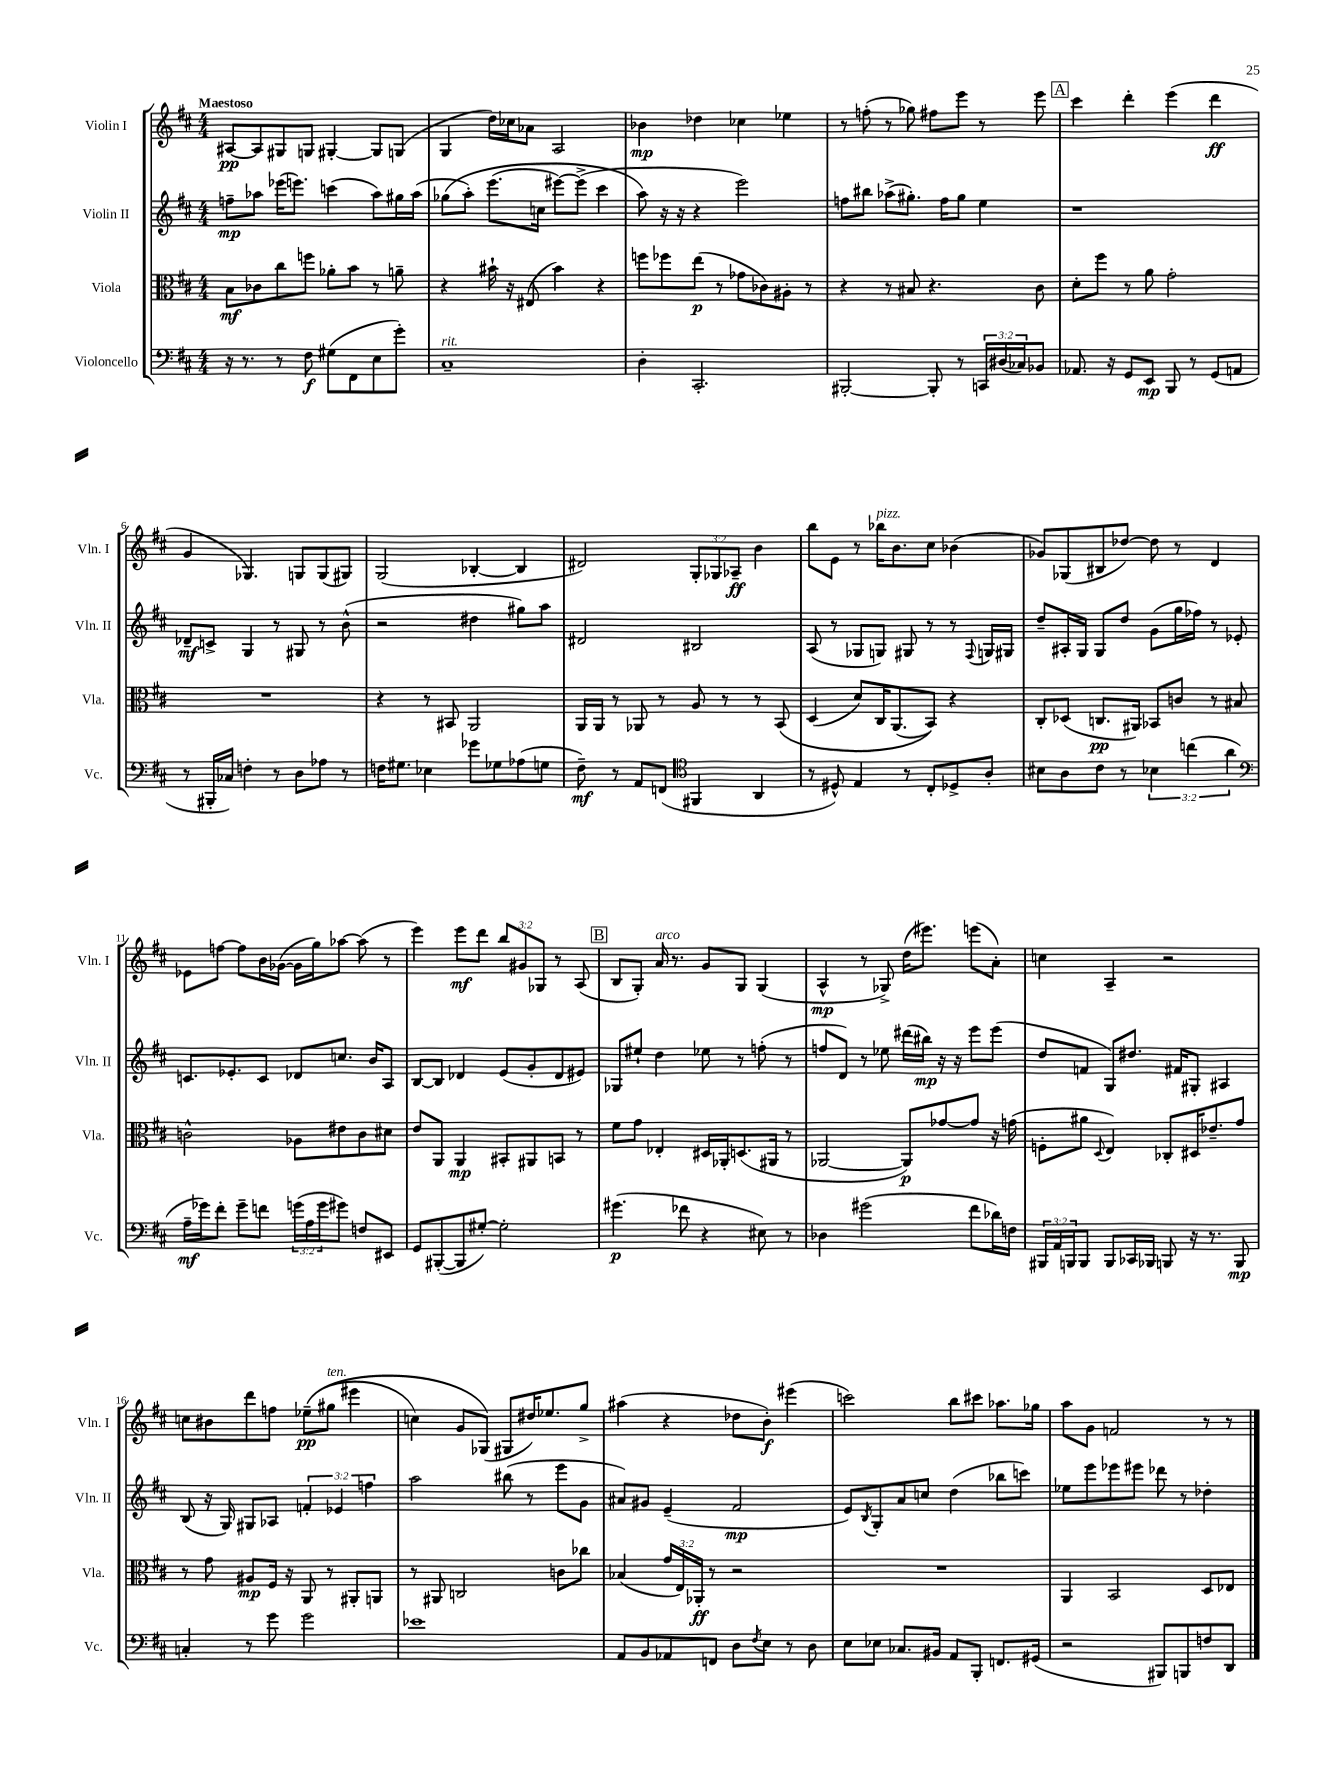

**kern	**dynam	**kern	**dynam	**kern	**dynam	**kern	**dynam
*part4	*part4	*part3	*part3	*part2	*part2	*part1	*part1
*staff4	*staff4	*staff3	*staff3	*staff2	*staff2	*staff1	*staff1
*I"Violoncello	*	*I"Viola	*	*I"Violin II	*	*I"Violin I	*
*I'Vc.	*	*I'Vla.	*	*I'Vln. II	*	*I'Vln. I	*
*clefF4	*	*clefC3	*	*clefG2	*	*clefG2	*
*k[f#c#]	*	*k[f#c#]	*	*k[f#c#]	*	*k[f#c#]	*
*M4/4	*	*M4/4	*	*M4/4	*	*M4/4	*
=1	=1	=1	=1	=1	=1	=1	=1
!	!	!	!	!	!	!LO:TX:a:B:t=Maestoso	!
16r	.	8B\L	mf	8ffn~\L	mp	[8A#X/L	pp
8.r	.	.	.	.	.	.	.
.	.	8c-X\	.	8aa-X\J	.	8A#/]	.
8r	.	8cc#\	.	(16eee-X\KL	.	8G#X/	.
.	.	.	.	8.eeen\J)	.	.	.
8F#\	f	8ffn\J	.	.	.	8Gn/J	.
(8G#X\L	.	8a-X'\L	.	(4cccn\	.	[4G#X'/	.
8FF#\	.	8b\J	.	.	.	.	.
8E\	.	8r	.	8aa-\L)	.	8G#/L]	.
8g'\J)	.	8an~\	.	16gg#X\L	.	(8Gn/J	.
.	.	.	.	(16aa-\JJ	.	.	.
=2	=2	=2	=2	=2	=2	=2	=2
!LO:TX:a:i:t=rit.	!	!	!	!	!	!	!
1C#~	.	4r	.	(8gg-X\L	.	4G/	.
.	.	.	.	8aa'\J)	.	.	.
.	.	16b#X`\	.	(8.eee\L	.	16dd\LL)	.
.	.	16r	.	.	.	16cc-X\J	.
.	.	(8E#X/	.	.	.	8a-X\J	.
.	.	.	.	16ccn\Jk	.	.	.
.	.	4b#\)	.	[8eee#X\L)	.	2A/	.
.	.	.	.	(8eee#^\J]	.	.	.
.	.	4r	.	4ccc#\	.	.	.
=3	=3	=3	=3	=3	=3	=3	=3
4D'\	.	8ffn\L	.	8aa\)	.	4b-X\	mp
.	.	8ff-X\	.	16r	.	.	.
.	.	.	.	16r	.	.	.
2.CC#'/	.	(8ee\J	p	4r	.	4dd-X\	.
.	.	8r	.	.	.	.	.
.	.	8g-X\L	.	2eee\)	.	4cc-X\	.
.	.	8c-X\)	.	.	.	.	.
.	.	8A#X'\J	.	.	.	4ee-X\	.
.	.	8r	.	.	.	.	.
=4	=4	=4	=4	=4	=4	=4	=4
[2BBB#X'/	.	4r	.	8ffn\L	.	8r	.
.	.	.	.	8bb#X\J	.	(8ffn'\	.
.	.	8r	.	(8aa-X^\L	.	8r	.
.	.	8B#X/	.	8.gg#X'\J)	.	8gg-X\)	.
8BBB#'/]	.	4.r	.	.	.	8ff#X\L	.
.	.	.	.	16ff\KL	.	.	.
8r	.	.	.	8gg#\J	.	8eee\J	.
24CCn/LL	.	.	.	4ee\	.	8r	.
(24D#X/	.	.	.	.	.	.	.
24C-X/J)	.	.	.	.	.	.	.
8BB-X/J	.	8c#\	.	.	.	8eee\	.
!!LO:REH:place=s1:t=A
=5	=5	=5	=5	=5	=5	=5	=5
8.AA-X/	.	8d'\L	.	1r	.	4ccc#\	.
.	.	8ff#\J	.	.	.	.	.
16r	.	.	.	.	.	.	.
8GG/L	.	8r	.	.	.	4ddd'\	.
8EE/J	mp	8a\	.	.	.	.	.
8BBB/	.	2g'\	.	.	.	(4eee\	.
8r	.	.	.	.	.	.	.
(8GG/L	.	.	.	.	.	4ddd\	ff
8AAn/J	.	.	.	.	.	.	.
!!LO:LB:g=z
=6	=6	=6	=6	=6	=6	=6	=6
8r	.	1r	.	8d-X~/L	mf	4g/	.
16BBB#X'/LL	.	.	.	8cn^/J	.	.	.
16C-X/JJ)	.	.	.	.	.	.	.
4Fn'\	.	.	.	4G/	.	4.G-X/)	.
8r	.	.	.	8r	.	.	.
8D\L	.	.	.	8G#X/	.	8Gn/L	.
8A-X\J	.	.	.	8r	.	(8G/	.
8r	.	.	.	(8b^^\	.	8G#X/J)	.
=7	=7	=7	=7	=7	=7	=7	=7
16Fn\KL	.	4r	.	2r	.	(2G/	.
8.G#X\J	.	.	.	.	.	.	.
4E-X\	.	8r	.	.	.	.	.
.	.	8BB#X/	.	.	.	.	.
8g-X\L	.	2AA/	.	4dd#X\	.	[4B-X'/	.
8G-X\	.	.	.	.	.	.	.
(8A-X\	.	.	.	8gg#X\L)	.	4B-/]	.
8Gn\J	.	.	.	8aa\J	.	.	.
=8	=8	=8	=8	=8	=8	=8	=8
8F#~\)	mf	16AA/LL	.	2d#X/	.	2d#X/)	.
.	.	16AA/JJ	.	.	.	.	.
8r	.	8r	.	.	.	.	.
8AA/L	.	8AA-X/	.	.	.	.	.
(8FFn/J	.	8r	.	.	.	.	.
*clefC4	*	*	*	*	*	*	*
4FF#X/	.	8A/	.	2B#X/	.	12G'/L	.
.	.	.	.	.	.	12G-X/	.
.	.	8r	.	.	.	.	.
.	.	.	.	.	.	12A-X~/J	ff
4AA/	.	8r	.	.	.	4b\	.
.	.	(8BB/	.	.	.	.	.
=9	=9	=9	=9	=9	=9	=9	=9
8r	.	(4D/	.	(8A/	.	8bb\L	.
8D#X^^/)	.	.	.	8r	.	8e\J	.
4E/	.	8d/L)	.	8G-X/L	.	8r	.
!	!	!	!	!	!	!LO:TX:a:i:t=pizz.	!
.	.	16C#/K	.	8Gn/J)	.	16bb-X\KL	.
.	.	(8.AA/	.	.	.	8.b\	.
8r	.	.	.	8G#X/	.	.	.
8C#'/L	.	8BB/J))	.	8r	.	8cc#\J	.
8D-X^/	.	4r	.	8r	.	(4b-X\	.
.	.	.	.	8qqF#/	.	.	.
8A'/J	.	.	.	16Gn/LL	.	.	.
.	.	.	.	16G#X/JJ	.	.	.
=10	=10	=10	=10	=10	=10	=10	=10
8B#X\L	.	8C#'/L	.	8dd~/L	.	8g-X/L)	.
8A\	.	(8D-X/J	.	16A#X'/L	.	(8G-X/	.
.	.	.	.	16G/JJ	.	.	.
8c#\J	.	8.Cn/L	pp	8G/L	.	8B#X/	.
8r	.	.	.	8dd/J	.	[8dd-X/J)	.
.	.	16AA#X/Jk)	.	.	.	.	.
6B-X\	.	8BB-X/L	.	(8g\L	.	8dd-\]	.
.	.	8cn/J	.	16gg\L	.	8r	.
(6ccn\	.	.	.	.	.	.	.
.	.	.	.	16ff-X\JJ)	.	.	.
.	.	8r	.	8r	.	4d/	.
6a\	.	.	.	.	.	.	.
.	.	8B#X/	.	8e-X'/	.	.	.
!!LO:LB:g=z
=11	=11	=11	=11	=11	=11	=11	=11
*clefF4	*	*	*	*	*	*	*
16A~\LL	mf	2cn^^\	.	8.cn/L	.	8e-X\L	.
16g-X\J)	.	.	.	.	.	.	.
8f#'\J	.	.	.	.	.	[8ffn\J	.
.	.	.	.	8.e-X'/	.	.	.
8g-~\L	.	.	.	.	.	8ff\L]	.
8fn\J	.	.	.	8c/J	.	16b\L	.
.	.	.	.	.	.	([16g-X\JJ	.
(24gn\LL	.	8A-X\L	.	8d-X/L	.	16g-\LL]	.
24A\	.	.	.	.	.	.	.
.	.	.	.	.	.	16gg\J)	.
24g\J	.	.	.	.	.	.	.
8g#X\J)	.	8e#X\	.	8.ccn/J	.	[8aa-X\J	.
8Fn/L	.	8c\	.	.	.	(8aa-\]	.
.	.	.	.	16b/KL	.	.	.
8EE#X/J	.	8d#X\J	.	8A/J	.	8r	.
=12	=12	=12	=12	=12	=12	=12	=12
8GG/L	.	8e/L	.	[8B/L	.	4eee\)	.
([8BBB#X'/	.	8AA/J	.	8B/J]	.	.	.
8BBB#/]	.	4AA/	mp	4d-X/	.	8eee\L	mf
[8G#X'/J)	.	.	.	.	.	8ddd\J	.
2G#'\]	.	8BB#X'/L	.	(8e/L	.	12bb/L	.
.	.	.	.	.	.	12g#X/	.
.	.	8AA#X/	.	8g'/	.	.	.
.	.	.	.	.	.	12G-X/J	.
.	.	8BBn/J	.	8d-/	.	8r	.
.	.	8r	.	8e#X/J)	.	(8A/	.
!!LO:REH:place=s1:t=B
=13	=13	=13	=13	=13	=13	=13	=13
(4.g#X\	p	8f#\L	.	8G-X/L	.	8B/L	.
.	.	8g\J	.	8ee#X`/J	.	8G'/J)	.
!	!	!	!	!	!	!LO:TX:a:i:t=arco	!
.	.	4E-X'/	.	4dd\	.	16a/	.
.	.	.	.	.	.	8.r	.
8f-X\	.	.	.	.	.	.	.
4r	.	16D#X/LL	.	8ee-X\	.	8g/L	.
.	.	16AA-X'/J	.	.	.	.	.
.	.	(8.Dn/	.	8r	.	8G/J	.
8E#X\)	.	.	.	(8ffn'\	.	(4G/	.
.	.	16AA#X/Jk	.	.	.	.	.
8r	.	8r	.	8r	.	.	.
=14	=14	=14	=14	=14	=14	=14	=14
4D-X\	.	[2AA-X/	.	8ffn/L	.	4A^^/	mp
.	.	.	.	8d/J)	.	.	.
(2g#X\	.	.	.	8r	.	8r	.
.	.	.	.	8ee-X\	.	8G-X^/)	.
.	.	8AA-/L])	p	(16ddd#X\LL	.	(16dd\KL	.
.	.	.	.	16bb#X\JJ)	mp	8.eee#X\J)	.
.	.	[8g-X/	.	16r	.	.	.
.	.	.	.	16r	.	.	.
8f#\L	.	8g-/J]	.	8eee\L	.	(8eeen\L	.
16d-X\L)	.	16r	.	(8eee\J	.	8a'\J)	.
16Fn\JJ	.	(16gn\	.	.	.	.	.
=15	=15	=15	=15	=15	=15	=15	=15
24BBB#X/LL	.	8Fn'\L	.	8dd/L	.	4ccn\	.
24AA/	.	.	.	.	.	.	.
24BBBn/J	.	.	.	.	.	.	.
8BBB/J	.	8a#X\J	.	8fn/J	.	.	.
.	.	8qqD/	.	.	.	.	.
8BBB/L	.	4E/)	.	8G/L)	.	4A~/	.
16CC-X/L	.	.	.	8.dd#X/J	.	.	.
16BBB-X/JJ	.	.	.	.	.	.	.
8BBBn/	.	8C-X'/L	.	.	.	2r	.
.	.	.	.	16f#X/KL	.	.	.
16r	.	16D#X/K	.	8G#X'/J	.	.	.
8.r	.	8.e-X~/	.	.	.	.	.
.	.	.	.	4A#X/	.	.	.
8BBB/	mp	8g/J	.	.	.	.	.
!!LO:LB:g=z
=16	=16	=16	=16	=16	=16	=16	=16
4Cn'/	.	8r	.	(8B/	.	8ccn\L	.
.	.	8g\	.	16r	.	8b#X\	.
.	.	.	.	16G/)	.	.	.
8r	.	8A#X/L	mp	8G#X/L	.	8ddd\	.
8g\	.	16F#/Jk	.	8A-X/J	.	8ffn\J	.
.	.	16r	.	.	.	.	.
2g\	.	8AA/	.	6fn'/	.	((8ee-X~\L	pp
!	!	!	!	!	!	!LO:TX:a:i:t=ten.	!
.	.	8r	.	.	.	8gg#X\J	.
.	.	.	.	6e-X/	.	.	.
.	.	8AA#X'/L	.	.	.	4eee#X\	.
.	.	.	.	6ffn\	.	.	.
.	.	8AAn/J	.	.	.	.	.
=17	=17	=17	=17	=17	=17	=17	=17
1e-X	.	8r	.	2aa\	.	4ccn\)	.
.	.	8AA#X/	.	.	.	.	.
.	.	2Cn/	.	.	.	8g/L	.
.	.	.	.	.	.	(8G-X/J)	.
.	.	.	.	(8bb#X\	.	8G#X/L	.
.	.	.	.	8r	.	16dd#X/K)	.
.	.	.	.	.	.	8.ee-X/	.
.	.	8cn\L	.	8eee\L	.	.	.
.	.	8cc-X\J	.	8g\J	.	8gg^/J	.
=18	=18	=18	=18	=18	=18	=18	=18
8AA/L	.	(4B-X/	.	8a#X/L)	.	(4aa#X\	.
8BB/	.	.	.	8g#X/J	.	.	.
8AA-X/	.	24g/LL	.	(4e~/	.	4r	.
.	.	24E/)	.	.	.	.	.
.	.	24AA-X'/JJ	ff	.	.	.	.
8FFn/J	.	8r	.	.	.	.	.
8D\L	.	2r	.	2f#/	mp	8dd-X\L	.
8qF#/	.	.	.	.	.	.	.
8E\J	.	.	.	.	.	8b'\J)	f
8r	.	.	.	.	.	(4eee#X\	.
8D\	.	.	.	.	.	.	.
=19	=19	=19	=19	=19	=19	=19	=19
8E\L	.	1r	.	8e/L)	.	2cccn\)	.
.	.	.	.	8qB/	.	.	.
8E-X\J	.	.	.	8G'/	.	.	.
8.C-X/L	.	.	.	8a/	.	.	.
.	.	.	.	8ccn/J	.	.	.
16BB#X/Jk	.	.	.	.	.	.	.
8AA/L	.	.	.	(4dd\	.	8bb\L	.
8BBB'/J	.	.	.	.	.	8ccc#X\J	.
8.FFn/L	.	.	.	8bb-X\L	.	8.aa-X\L	.
.	.	.	.	8cccn\J)	.	.	.
(16GG#X/Jk	.	.	.	.	.	16gg-X\Jk	.
=20	=20	=20	=20	=20	=20	=20	=20
2r	.	4AA/	.	8ee-X\L	.	8aa\L	.
.	.	.	.	8eee\	.	8g\J	.
.	.	2BB/	.	8eee-X\	.	2fn/	.
.	.	.	.	8eee#X\J	.	.	.
8BBB#X/L)	.	.	.	8ddd-X\	.	.	.
8BBBn/	.	.	.	8r	.	.	.
8Fn/	.	8D/L	.	4dd-X'\	.	8r	.
8DD/J	.	8E-X/J	.	.	.	8r	.
==	==	==	==	==	==	==	==
*-	*-	*-	*-	*-	*-	*-	*-
